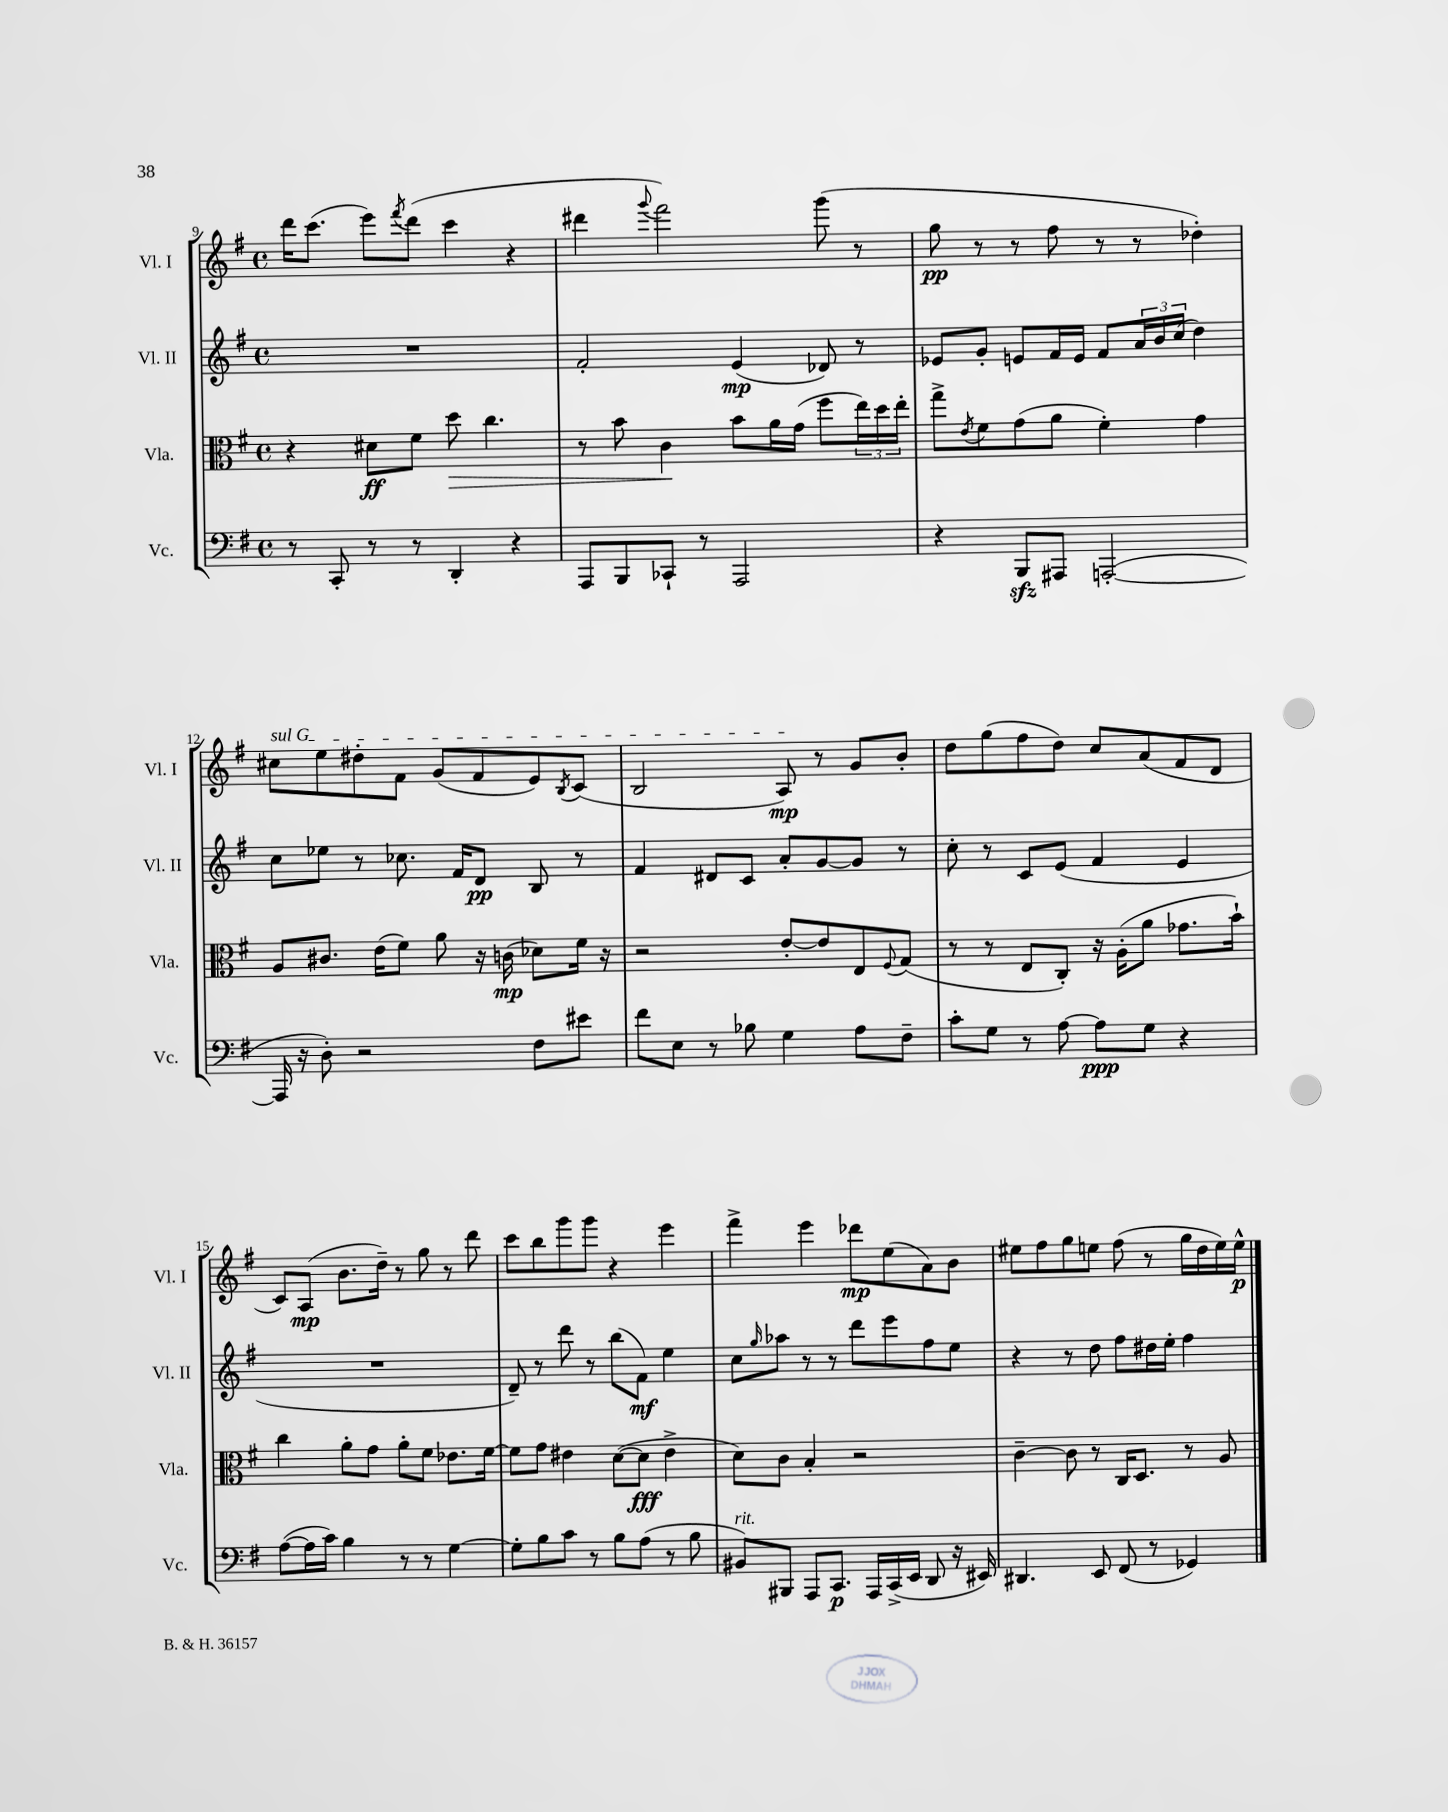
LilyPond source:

<<
\new StaffGroup <<
\new Staff = "s0" \with { instrumentName = "Vl. I" shortInstrumentName = "Vl. I" } {
    \clef treble \key g \major \defaultTimeSignature \time 4/4
    d'''16 c'''8.( e'''8) \acciaccatura { fis'''8 } d'''8( c'''4 r4 |
    dis'''4 \appoggiatura { g'''8 } fis'''2) g'''8( r8 |
    g''8\pp r8 r8 fis''8 r8 r8 des''4-.) |
    \once \override TextSpanner.bound-details.left.text = \markup { \italic "sul G" } cis''8\startTextSpan e''8 dis''8-. fis'8 g'8( fis'8 e'8) \acciaccatura { b8 } c'8( |
    b2 a8\mp\stopTextSpan) r8 g'8 b'8-. |
    d''8 g''8( fis''8 d''8) c''8 a'8( fis'8 d'8 |
    c'8) a8\mp( b'8. d''16--) r8 g''8 r8 d'''8 |
    c'''8 b''8 g'''8 g'''8 r4 e'''4 |
    fis'''4-> e'''4 des'''8\mp e''8( a'8) b'8 |
    eis''8 fis''8 g''8 e''8 fis''8( r8 g''16 d''16 e''16) e''16-^\p \bar "|." |
}
\new Staff = "s1" \with { instrumentName = "Vl. II" shortInstrumentName = "Vl. II" } {
    \clef treble \key g \major \defaultTimeSignature \time 4/4
    R1 |
    fis'2-. e'4\mp( des'8) r8 |
    ees'8 g'8-. e'8 fis'16 e'16 fis'8 \tuplet 3/2 { a'16 b'16 c''16( } d''4) |
    c''8 ees''8 r8 ces''8. fis'16 d'8\pp b8 r8 |
    fis'4 dis'8 c'8 a'8-. g'8~ g'8 r8 |
    c''8-. r8 c'8 e'8( fis'4 e'4 |
    R1 |
    d'8--) r8 d'''8 r8 b''8( fis'8\mf) e''4 |
    c''8 \grace { g''16 } aes''8 r8 r8 d'''8 e'''8 fis''8 e''8 |
    r4 r8 d''8 fis''8 dis''16 e''16-. fis''4 \bar "|." |
}
\new Staff = "s2" \with { instrumentName = "Vla." shortInstrumentName = "Vla." } {
    \clef alto \key g \major \defaultTimeSignature \time 4/4
    r4 dis'8\ff fis'8 d''8\> c''4. |
    r8 b'8 c'4\! b'8 a'16 g'16( fis''8 \tuplet 3/2 { e''16) d''16 e''16-. } |
    g''8-> \acciaccatura { e'8 } fis'8 g'8( a'8 fis'4-.) g'4 |
    a8 cis'8. e'16( fis'8) a'8 r16 c'16\mp( des'8) fis'16 r16 |
    r2 e'8~-. e'8 e8 \appoggiatura { fis8 } g8( |
    r8 r8 e8 c8-.) r16 a16-.( a'8 ges'8. b'16-!) |
    c''4 a'8-. g'8 a'8-. fis'8 ees'8. fis'16~ |
    fis'8 g'8 eis'4 d'8~( d'8\fff eis'4-> |
    d'8) c'8 b4-. r2 |
    c'4~-- c'8 r8 c16 d8. r8 a8 \bar "|." |
}
\new Staff = "s3" \with { instrumentName = "Vc." shortInstrumentName = "Vc." } {
    \clef bass \key g \major \defaultTimeSignature \time 4/4
    r8 c,8-. r8 r8 d,4-. r4 |
    a,,8 b,,8 ces,8-! r8 a,,2 |
    r4 b,,8\sfz ais,,8 a,,2~-.( |
    a,,16 r16 d8-.) r2 fis8 eis'8 |
    fis'8 e8 r8 bes8 g4 a8 fis8-- |
    c'8-. g8 r8 a8~ a8\ppp g8 r4 |
    a8~( a16 c'16) b4 r8 r8 g4~ |
    g8-. b8 c'8 r8 b8 a8( r8 b8 |
    bis,8^\markup { \italic "rit." }) bis,,8 a,,8 c,8.\p a,,16 c,16->( e,16 d,8 r16 eis,16) |
    dis,4. e,8 fis,8( r8 ges,4) \bar "|." |
}
>>
>>
\layout { \context { \Score currentBarNumber = #9 } }
